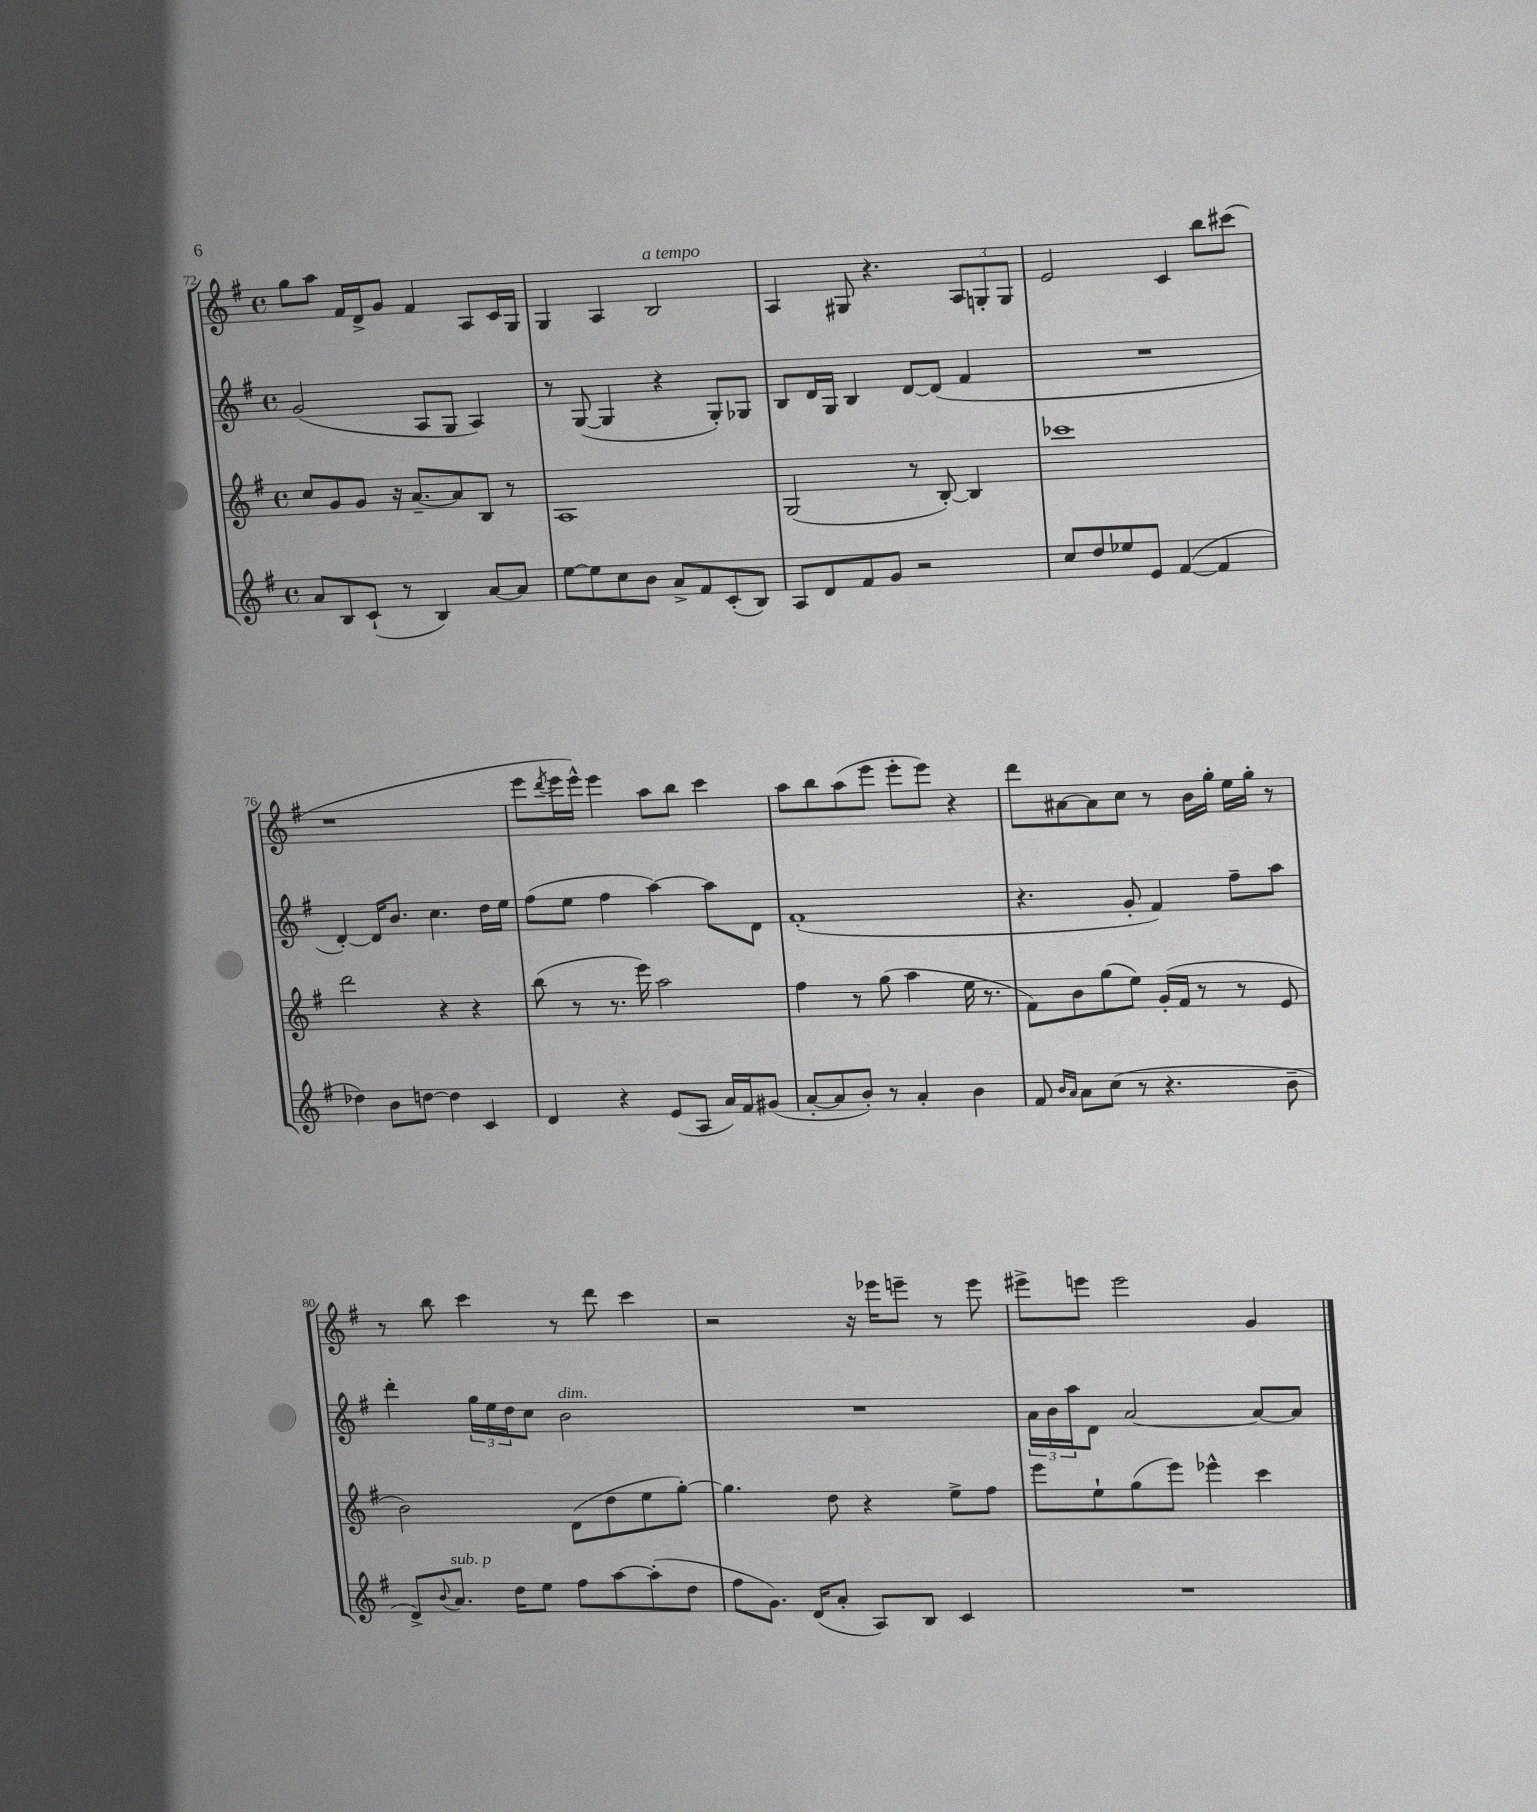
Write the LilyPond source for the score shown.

<<
\new StaffGroup <<
\new Staff = "s0" {
    \clef treble \key g \major \defaultTimeSignature \time 4/4
    g''8 a''8 fis'16 d'16-> g'8 fis'4 a8 c'16 g16 |
    g4 a4 b2^\markup { \italic "a tempo" } |
    a4 gis8 r4. \tuplet 3/2 { a8 g8-. g8 } |
    e'2 c'4 b''8 cis'''8( |
    r1 |
    e'''8 \acciaccatura { d'''8 } e'''16 e'''16-^) e'''4 a''8 b''8 c'''4 |
    a''8 b''8 a''8( e'''8 e'''8-. e'''8) r4 |
    d'''8 ais'8~ ais'8 c''8 r8 b'16 g''16-. e''16 g''16-. r8 |
    r8 b''8 c'''4 r8 d'''8 c'''4 |
    r2 r16 ees'''16 e'''8-- r8 e'''8 |
    eis'''8-> e'''8 e'''2 g'4 \bar "|." |
}
\new Staff = "s1" {
    \clef treble \key g \major \defaultTimeSignature \time 4/4
    g'2( a8 g8 a4) |
    r8 g8~( g4 r4 g8-.) ges8 |
    b8 d'16 g16 b4 d'8~ d'8( fis'4 |
    R1 |
    d'4~-.) d'16 b'8. c''4. d''16 e''16 |
    fis''8( e''8 fis''4 a''4~) a''8 d'8 |
    fis'1-.( |
    r4. g'8-. fis'4) fis''8-- a''8 |
    d'''4-. \tuplet 3/2 { g''16 e''16 d''16 } c''8 b'2^\markup { \italic "dim." } |
    R1 |
    \tuplet 3/2 { a'16 b'16 a''16 } d'8 a'2~ a'8~ a'8 \bar "|." |
}
\new Staff = "s2" {
    \clef treble \key g \major \defaultTimeSignature \time 4/4
    c''8 g'8 g'8 r16 a'8.~-- a'8 b8 r8 |
    a1 |
    g2( r8 b8~-.) b4 |
    ces'''1 |
    d'''2 r4 r4 |
    b''8( r8 r8. e'''16) a''2 |
    fis''4 r8 g''8( a''4 e''16 r8. |
    fis'8) b'8 g''8( e''8) g'16-.( fis'16 r8 r8 e'8 |
    b'2) d'8( d''8 e''8 g''8~-.) |
    g''4. d''8 r4 e''8-> fis''8 |
    e'''8 e''8-! g''8( e'''8) ees'''4-^ c'''4 \bar "|." |
}
\new Staff = "s3" {
    \clef treble \key g \major \defaultTimeSignature \time 4/4
    a'8 b8 c'8-!( r8 b4) a'8~ a'8 |
    e''8~ e''8 c''8 b'8 a'8-> fis'8 c'8-.( b8) |
    a8 d'8 fis'8 g'8 r2 |
    c''8 d''8 ees''8 e'8 fis'4~( fis'4 |
    des''4) b'8 d''8~ d''4 c'4 |
    d'4 r4 e'8( a8 a'16) fis'16 gis'8( |
    a'8~-. a'8 b'8-.) r8 a'4-. b'4 |
    fis'8 \grace { b'16 a'16 } a'8 c''8( r8 r4. b'8-- |
    d'8->) \appoggiatura { b'8 } a'8.^\markup { \italic "sub. p" } d''16 e''8 fis''8 a''8~ a''8-.( d''8 |
    fis''8 g'8.) d'16( a'8-. a8) b8 c'4 |
    R1 \bar "|." |
}
>>
>>
\layout { \context { \Score currentBarNumber = #72 } }
